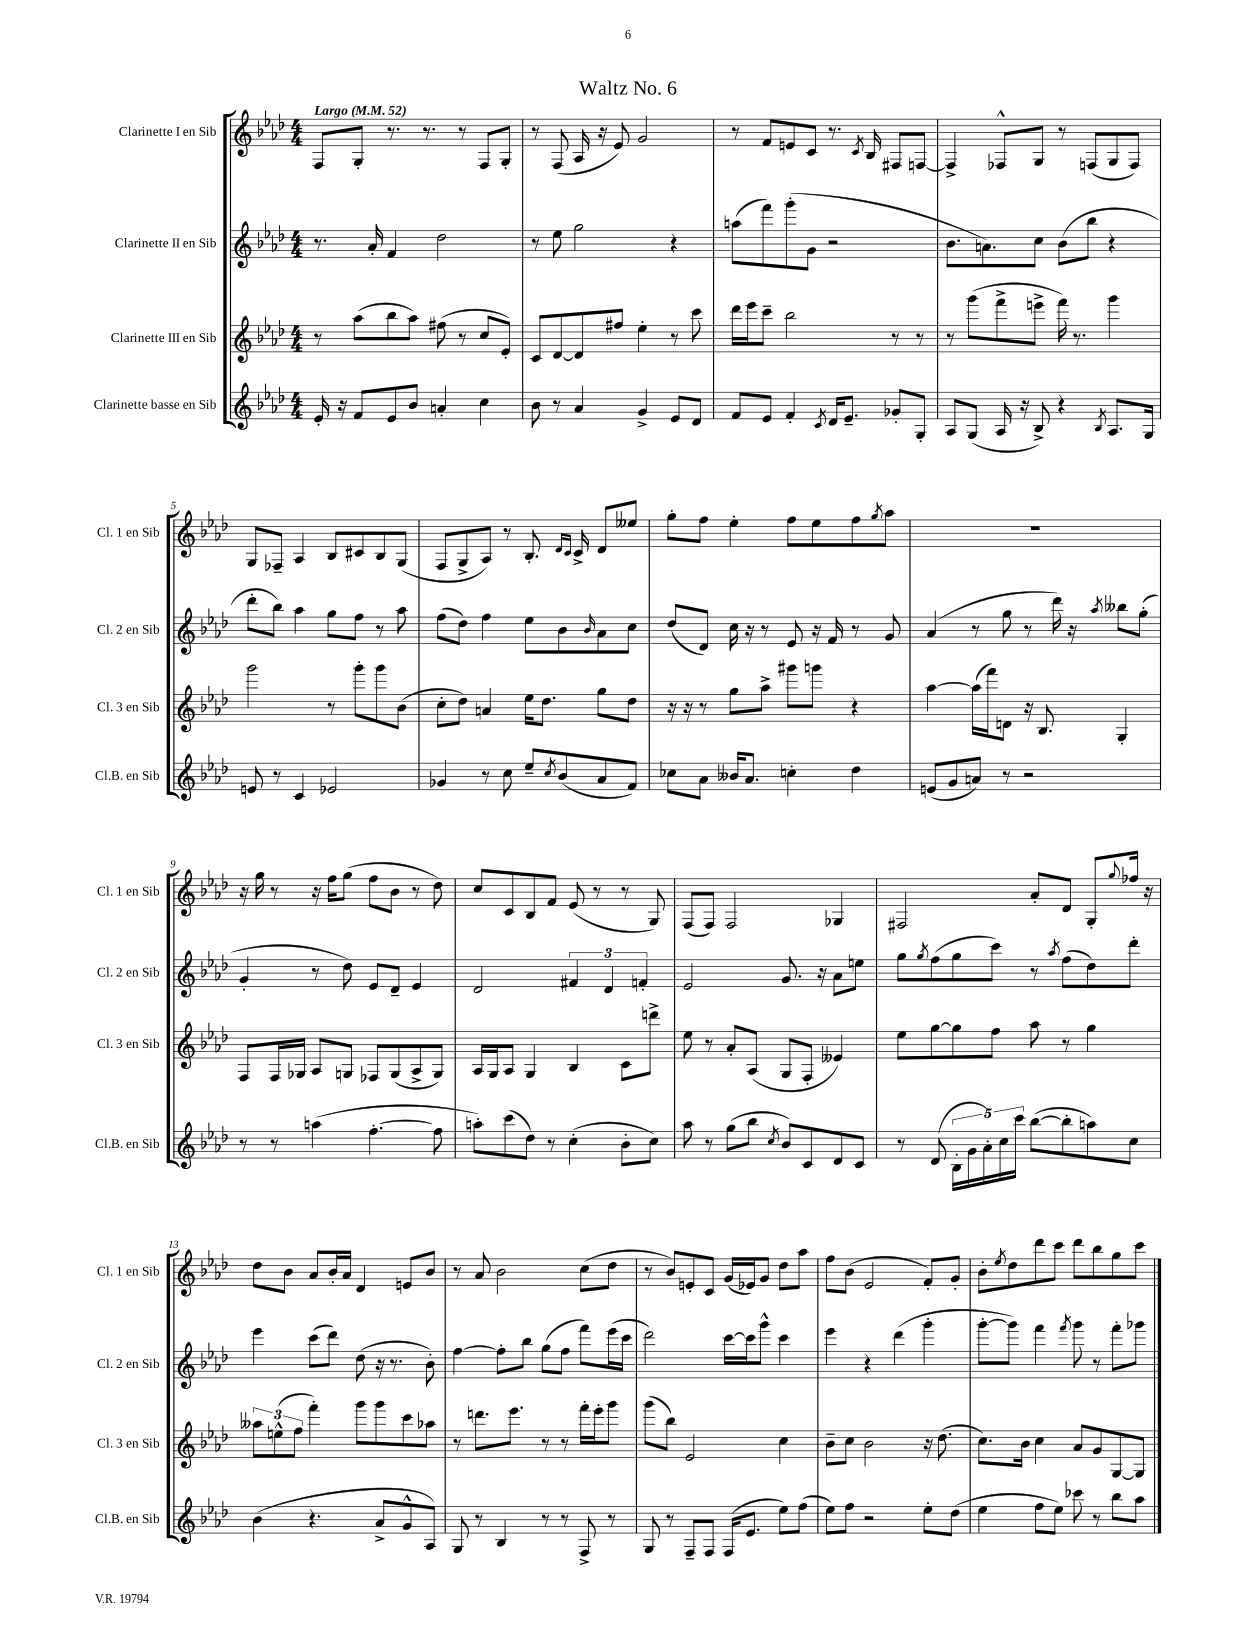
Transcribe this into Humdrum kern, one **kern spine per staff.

**kern	**kern	**kern	**kern
*part4	*part3	*part2	*part1
*staff4	*staff3	*staff2	*staff1
*I"Clarinette basse en Sib	*I"Clarinette III en Sib	*I"Clarinette II en Sib	*I"Clarinette I en Sib
*I'Cl.B. en Sib	*I'Cl. 3 en Sib	*I'Cl. 2 en Sib	*I'Cl. 1 en Sib
*clefG2	*clefG2	*clefG2	*clefG2
*k[b-e-a-d-]	*k[b-e-a-d-]	*k[b-e-a-d-]	*k[b-e-a-d-]
*M4/4	*M4/4	*M4/4	*M4/4
*MM52	*MM52	*MM52	*MM52
=1	=1	=1	=1
!	!	!	!LO:TX:a:B:t=Largo
16e-'/	8r	8.r	8F/L
16r	.	.	.
8f/L	(8aa-\L	.	8G'/J
.	.	16a-'/	.
8e-/	8bb-\	4f/	8.r
8b-/J	8aa-\J)	.	.
.	.	.	8.r
4an'/	(8ff#X\	2dd-\	.
.	8r	.	8r
4cc\	8cc/L	.	8F/L
.	8e-'/J)	.	8G'/J
=2	=2	=2	=2
8b-\	8c/L	8r	8r
8r	[8d-/	8ee-\	(8F/
4a-/	8d-/]	2gg\	16A-/
.	.	.	16r
.	8ff#X/J	.	8e-/)
4g^/	4ee-'\	.	2g/
8e-/L	8r	4r	.
8d-/J	8ccc\	.	.
=3	=3	=3	=3
8f/L	16ddd-\LL	(8aan\L	8r
.	16eee-\J	.	.
8e-/J	8ccc~\J	8fff\)	8f/L
4f'/	2bb-\	(8ggg'\	8en/
.	.	8g\J	8c/J
8qc/	.	.	.
16d-/KL	.	2r	8.r
8.e-~/J	.	.	.
.	.	.	8qc/
.	.	.	16B-/
8g-X'/L	8r	.	8F#X/L
8G'/J	8r	.	[8Fn/J
=4	=4	=4	=4
8A-/L	8r	8.b-\L	4F^/]
(8G/J	(8ggg\L	.	.
.	.	8.an\)	.
16A-/	8fff^\	.	8F-X^^/L
16r	.	.	.
8B-^/)	8eeen^\J	8cc\J	8G/J
4r	16fff\)	(8b-\L	8r
.	8.r	.	.
.	.	8bb-\J	(8Fn/L
8qB-/	.	.	.
8.A-/L	4ggg\	4r	8G/
.	.	.	8F/J)
16G/Jk	.	.	.
!!LO:LB:g=z
=5	=5	=5	=5
8en/	2ggg\	8ddd-'\L	8G/L
8r	.	8bb-\J)	8F-X~/J
4c/	.	4aa-\	4A-/
2e-X/	8r	8gg\L	8B-/L
.	8ggg'\L	8ff\J	8c#X/
.	8ggg\	8r	8B-/
.	(8b-\J	8aa-\	(8G/J
=6	=6	=6	=6
4g-X/	8cc'\L	(8ff\L	8F/L
.	8dd-\J)	8dd-\J)	8G^/
8r	4an/	4ff\	8A-/J)
8cc\	.	.	8r
8ee-~/L	16ee-\KL	8ee-\L	8.B-'/
.	8.dd-\J	.	.
8qcc/	.	.	.
(8b-/	.	8b-\	.
.	.	.	16qqd-/LL
.	.	.	16qqc/JJ
.	.	.	16c^/
.	.	16qqb-/	.
8a-/	8gg\L	8a-\	8d-/L
8f/J)	8dd-\J	8cc\J	8ee--X/J
=7	=7	=7	=7
8cc-X\L	16r	(8dd-/L	8gg'\L
.	16r	.	.
8a-\J	8r	8d-/J)	8ff\J
16b--X/KL	8gg\L	16cc\	4ee-'\
8.a-/J	.	16r	.
.	8aa-^\J	8r	.
4ccn'\	8ggg#X\L	8e-/	8ff\L
.	8gggn\J	16r	8ee-\
.	.	16f/	.
4dd-\	4r	8r	8ff\
.	.	.	8qgg/
.	.	8g/	8aa-\J
=8	=8	=8	=8
(8en/L	[4aa-\	(4a-/	1r
8g/	.	.	.
8an/J)	(16aa-\LL]	8r	.
.	16fff\J)	.	.
8r	8dn\J	8gg\	.
2r	16r	8r	.
.	8.B-/	.	.
.	.	16ddd-\)	.
.	.	16r	.
.	.	8qaa-/	.
.	4G'/	8bb--X\L	.
.	.	(8gg'\J	.
!!LO:LB:g=z
=9	=9	=9	=9
8r	8F/L	4g'/	16r
.	.	.	16gg\
8r	16F/L	.	8r
.	16G-X/JJ	.	.
(4aan\	8A-/L	8r	16r
.	.	.	16ff\KL
.	8Gn/J	8dd-\)	(8gg\J
[4.ff'\	8F-X/L	8e-/L	8ff\L
.	(8G/	8d-~/J	8b-\J
.	8A-^/	4e-/	8r
8ff\]	8G/J)	.	8dd-\)
=10	=10	=10	=10
8aan'\L)	16A-/LL	2d-/	8cc/L
.	16G/J	.	.
(8ccc\	8A-/J	.	8c/
8dd-\J)	4G/	.	8B-/
8r	.	.	8f/J
(4cc'\	4B-/	6f#X/	(8e-/
.	.	.	8r
.	.	6d-/	.
8b-'\L	8c\L	.	8r
.	.	6fn'/	.
8cc\J)	8dddn^\J	.	8G/)
=11	=11	=11	=11
8aa-\	8ee-\	2e-/	(8F/L
8r	8r	.	8F/J)
(8gg\L	8a-'/L	.	2F/
8bb-\J	(8A-/J	.	.
8qcc/	.	.	.
8b-/L)	8G/L	8.g/	.
8c/	8F'/J	.	.
.	.	16r	.
8d-/	4e--X/)	8a-\L	4G-X/
8c/J	.	8een\J	.
=12	=12	=12	=12
8r	8ee-\L	8gg\L	2F#X/
.	.	8qgg/	.
(8d-/	[8gg\	(8ff\	.
20B-'\LL	8gg\]	8gg\	.
20g\	.	.	.
20a-'\)	.	.	.
.	8ff\J	8ccc\J)	.
20cc\	.	.	.
20ccc\JJ	.	.	.
([8bb-\L	8aa-\	8r	8a-'/L
.	.	8qaa-/	.
8bb-'\]	8r	(8ff\L	8d-/J
8aan\)	4gg\	8dd-\)	8G'/L
.	.	.	8qqgg/
8cc\J	.	8ddd-'\J	16ff-X/Jk
.	.	.	16r
!!LO:LB:g=z
=13	=13	=13	=13
(4b-\	12aa--X\L	4eee-\	8dd-\L
.	(12een^^\	.	.
.	.	.	8b-\J
.	12ff\J	.	.
4.r	4fff'\)	(8ccc\L	8a-/L
.	.	8ddd-\J)	16b-'/L
.	.	.	16a-/JJ
.	8ggg\L	(8dd-\	4d-/
8a-^/L	8ggg\	16r	.
.	.	8.r	.
8g^^/	8ccc\	.	8en/L
8A-/J)	8aa-X\J	8b-'\)	8b-/J
=14	=14	=14	=14
8G/	8r	[4ff\	8r
8r	8.dddn\L	.	8a-/
4B-/	.	8ff'\L]	2b-\
.	8.eee-\J	.	.
.	.	8bb-\J	.
8r	8r	(8gg\L	.
8r	8r	8ff\J	.
8F^/	16fff'\LL	8fff\L)	(8cc\L
.	16eee-'\J	.	.
8r	8ggg\J	(16eee-\L	8dd-\J
.	.	16ccc\JJ	.
=15	=15	=15	=15
8G/	(8ggg\L	2ddd-\)	8r
8r	8bb-\J)	.	8b-/L)
8F~/L	2e-/	.	8en'/
8F/J	.	.	8c/J
(16F/KL	.	[16ccc\LL	(16g/LL
8.e-/J	.	16ccc\J]	16e-X/J)
.	.	8ggg^^\J	8g/J
8ee-\L)	4cc\	4ccc\	8dd-\L
(8ff\J	.	.	8aa-\J
=16	=16	=16	=16
8ee-\L)	8b-~\L	4eee-\	8ff\L
8ff\J	8cc\J	.	(8b-\J
2r	2b-\	4r	2e-/
.	.	(4ddd-\	.
8ee-'\L	16r	4ggg'\	8f'/L)
.	(8.dd-\	.	.
(8dd-\J	.	.	8g'/J
=17	=17	=17	=17
4ee-\	8.cc\L)	[8ggg'\L	8b-'\L
.	.	.	8qee-/
.	.	8ggg\J])	8dd-\
.	16b-\Jk	.	.
8ff\L	4cc\	4fff\	8ddd-\
8ee-\J)	.	.	8ccc\J
.	.	8qfff/	.
8ccc-X\	8a-/L	8ggg\	8ddd-\L
8r	8g/	8r	8bb-\
8bb-\L	[8G/	8fff'\L	8gg\
8aa-\J	8G/J]	8ggg-X\J	8ccc\J
==	==	==	==
*-	*-	*-	*-
